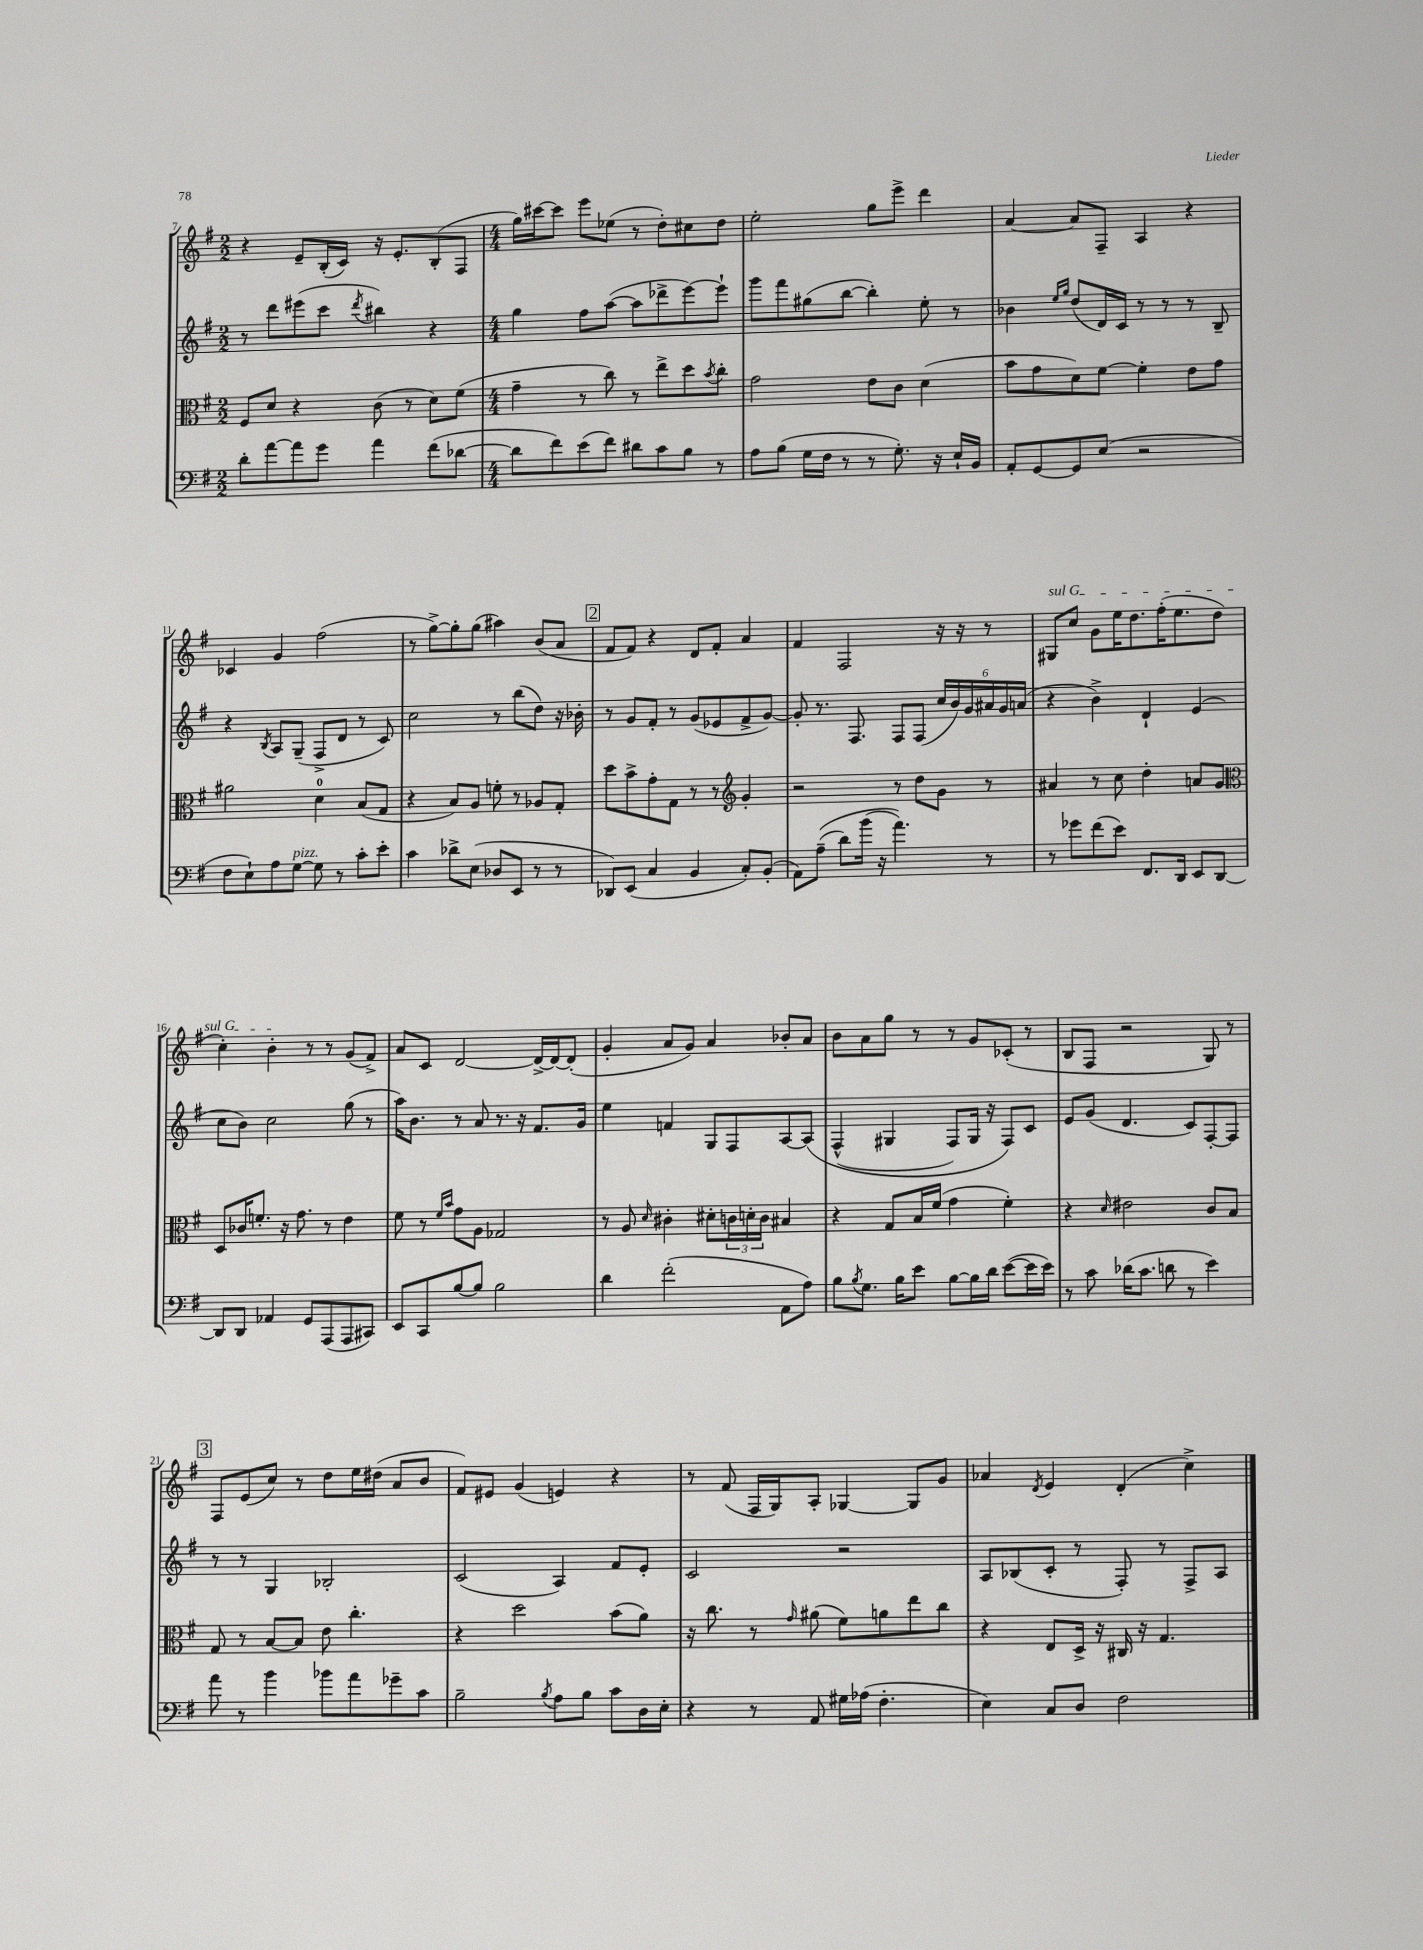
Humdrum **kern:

**kern	**kern	**kern	**kern
*staff4	*staff3	*staff2	*staff1
*clefF4	*clefC3	*clefG2	*clefG2
*k[f#]	*k[f#]	*k[f#]	*k[f#]
*M2/2	*M2/2	*M2/2	*M2/2
8d'\L	8F#/L	8r	4r
[8a\	8d/J	8ddd\L	.
8a\]	4r	(8eee#\	8e~/L
8g\J	.	8ccc\J	(16B'/L
.	.	.	16c/JJ)
.	.	8qddd/	.
4a\	(8c\	4bb#\)	16r
.	.	.	8.e'/L
.	8r	.	.
(8f#\L	8d\L)	4r	(8B'/
[8d-\J	(8f#\J	.	8F#/J
=	=	=	=
*M4/4	*M4/4	*M4/4	*M4/4
8d-\]L	4g~\	4gg\	16gg\LL)
.	.	.	[16ccc#\J
8f#\)	.	.	8ccc#\]J
(8e\	8r	8ff#\L	8eee\L
8f#\J)	8cc\)	([8aa\J	(8ee-\J
8d#\L	8r	8aa\]L	8r
8c\	8ee^\L	8ddd-^\	8dd'\L)
8B\J	8dd\	[8eee\)	8cc#\
.	8qb/	.	.
8r	8cc'\J	8eee`\]J	8dd\J
=	=	=	=
8A\L	2g\	8ggg\L	2ee'\
(8B\J	.	8fff#\	.
16G\LL	.	(8gg#\	.
16F#\JJ	.	.	.
8r	.	[8bb\J	.
8r	8e\L	4bb'\])	8gg\L
8.G'\)	8c\J	.	8eee^\J
.	(4d\	8ee'\	4ddd\
16r	.	.	.
16E`/LL	.	8r	.
16BB/JJ	.	.	.
=	=	=	=
8AA'/L	8b\L	4b-\	[4a/
[8GG/	8g\	.	.
.	.	16qqee/LL	.
.	.	16qqgg/JJ	.
8GG/]	8d\)	(8dd/L	8a/]L
(8E/J	[8f#\J	16d/L)	8F#~/J
.	.	16c/JJ	.
2r	4f#'\]	8r	4A/
.	.	8r	.
.	8e\L	8r	4r
.	8g\J	8B~/	.
=	=	=	=
8F#\L	2a#\	4r	4c-/
8E`\)	.	.	.
.	.	8qB/	.
8A\	.	8A/L	4g/
[8G\J	.	(8G~/J	.
8G\]	4d\	8F#^/L	(2ff#\
8r	.	8d/J	.
8c'\L	(8B/L	8r	.
8e'\J	8G/J	8c/)	.
=	=	=	=
4c\	4r	2cc\	8r
.	.	.	[8gg^\L)
8d-^\L	8B/L)	.	8gg'\]
(8E\J	8A/J	.	(8gg\J
8D-/L	8f'\	8r	4aa#\)
8EE/J	8r	(8bb\L	.
8r	8A-/L	8dd\J)	(8b/L
8r	8G'/J	16r	8a/J
.	.	16b-'\	.
=	=	=	=
8DD-/L)	8dd\L	8r	8f#/L
(8EE/J	8b^\	8g/L	8f#/J)
4C/	8g'\	8f#'/J	4r
.	8G\J	8r	.
4BB/	8r	(8g/L	8d/L
.	8r	8e-/	8f#'/J
*	*clefG2	*	*
8C'/L)	4g'/	8f#^/	4a/
(8BB'/J	.	[8g/J)	.
=	=	=	=
8AA\L)	2r	8g'/]	4f#/
&((8A~\J	.	8.r	.
8d\L)	.	.	2F#/
.	.	8.F#/	.
(16b\Jk	.	.	.
16r	.	.	.
4.a\)&)	8r	8F#/L	.
.	8dd\L	(8F#/J	.
.	8g\J	24cc/LL	16r
.	.	24b/)	.
.	.	.	16r
.	.	24g/	.
8r	8r	24a#/	8r
.	.	24g/	.
.	.	(24a/JJ	.
=	=	=	=
8r	4a#/	4r	8G#/L
8g-\L	.	.	8cc/J
(8f#\	8r	4b^\)	8g\L
8e\J)	8cc\	.	16ee\K
.	.	.	8.dd\
8.FF#/L	4dd'\	4d`/	.
.	.	.	(16ff#'\K
16DD/Jk	.	.	8.ee\
8EE/L	8a/L	(4e/	.
[8DD/J	8g/J	.	8dd\J
=	=	=	=
*	*clefC3	*	*
8DD/]L	8D/L	8cc\L	4cc'\)
8DD/J	16c-/K	8b\J)	.
.	8.f'/J	.	.
4AA-/	.	2cc\	4b'\
.	16r	.	.
.	8.g\	.	.
8GG/L	.	.	8r
(8AAA/	8r	.	8r
8AAA/	4e\	(8gg\	(8g/L
8CC#/J)	.	8r	8f#^/J)
=	=	=	=
8EE/L	8f#\	16aa\LK)	8a/L
.	.	8.b\J	.
8CC/	8r	.	8c/J
.	16qqf#/LL	.	.
.	16qqb/JJ	.	.
[8B/	8g\L	8r	[2d/
8B/]J	8A\J	8a/	.
2B\	2G-/	8.r	.
.	.	16r	.
.	.	8.f#/L	16d^/_LL
.	.	.	16d/_J
.	.	.	(8d'/]J
.	.	16g/Jk	.
=	=	=	=
4d\	8r	4ee\	4g'/
.	8A/	.	.
.	16qqd/	.	.
(2f#'\	4c#'\	4f/	8a/L
.	.	.	8g/J)
.	8d#'\L	8G/L	4a/
.	24c\L	8F#/	.
.	24d'\	.	.
.	24c\JJ	.	.
8AA\L	4B#/	[8A/	8b-'/L
8A\J)	.	&(8A/]J	8a/J
=	=	=	=
8B\L	4r	(4F#^^/	8b\L
8qB/	.	.	.
8.G\J	.	.	8a\
.	8G/L	4G#/	8gg\J
16B\LK	.	.	.
8e\J	16B/L	.	8r
.	(16f#/JJ	.	.
[8B\L	4g\	8F#/L)	8r
16B\]L	.	16G#/Jk	8g/L
16d\JJ	.	16r	.
([8e\L	4f#'\)	8F#/L&)	(8c-'/J
16e\]L	.	8c/J	8r
16e\JJ)	.	.	.
=	=	=	=
8r	4r	8e/L	8B/L
8c\	.	(8g/J	8F#/J
.	16qqd/	.	.
(16d-\LK	2e#\	4.d/	2r
8.c\J	.	.	.
8d\	.	.	.
8r	.	8c/L)	.
4e\)	8c/L	[8F#'/	8G/)
.	8B/J	8F#/]J	8r
=	=	=	=
8a\	8G/	8r	8F#/L
8r	8r	8r	(8e/
4b\	[8B/L	4G/	8cc/J)
.	8B/]J	.	8r
8b-\L	8e\	2B-'/	8dd\L
8a\	4.cc'\	.	16ee\L
.	.	.	(16dd#\JJ
8g-~\	.	.	8a/L
8c\J	.	.	8b/J
=	=	=	=
2B~\	4r	(2c/	8f#/L)
.	.	.	8e#/J
.	2dd\	.	(4g/
8qB/	.	.	.
8A\L	.	4A/)	4e/)
8B\J	.	.	.
8c\L	(8b\L	8f#/L	4r
16D\L	8a\J)	8e'/J	.
16E'\JJ	.	.	.
=	=	=	=
4r	16r	2c/	8r
.	8.cc\	.	.
.	.	.	(8f#/
8r	8r	.	16F#/LL
.	.	.	16G/J)
.	16qqg/	.	.
8AA/	(8a#\	.	8A'/J
16G#\LL	8f#\L)	2r	[4G-/
(16A-\JJ	.	.	.
4.F#'\	8a\	.	.
.	8ee\	.	8G-/]L
.	8cc\J	.	8g/J
=	=	=	=
4E\)	4r	8A/L	4a-/
.	.	(8B-/	.
.	.	.	8qd/
8C/L	8E/L	8c'/J	4e/
8D/J	16D^/Jk	8r	.
.	16r	.	.
2F#\	16C#/	8F#'/)	(4d'/
.	16r	.	.
.	4.G/	8r	.
.	.	8F#^/L	4cc^\)
.	.	8A/J	.
==	==	==	==
*-	*-	*-	*-
